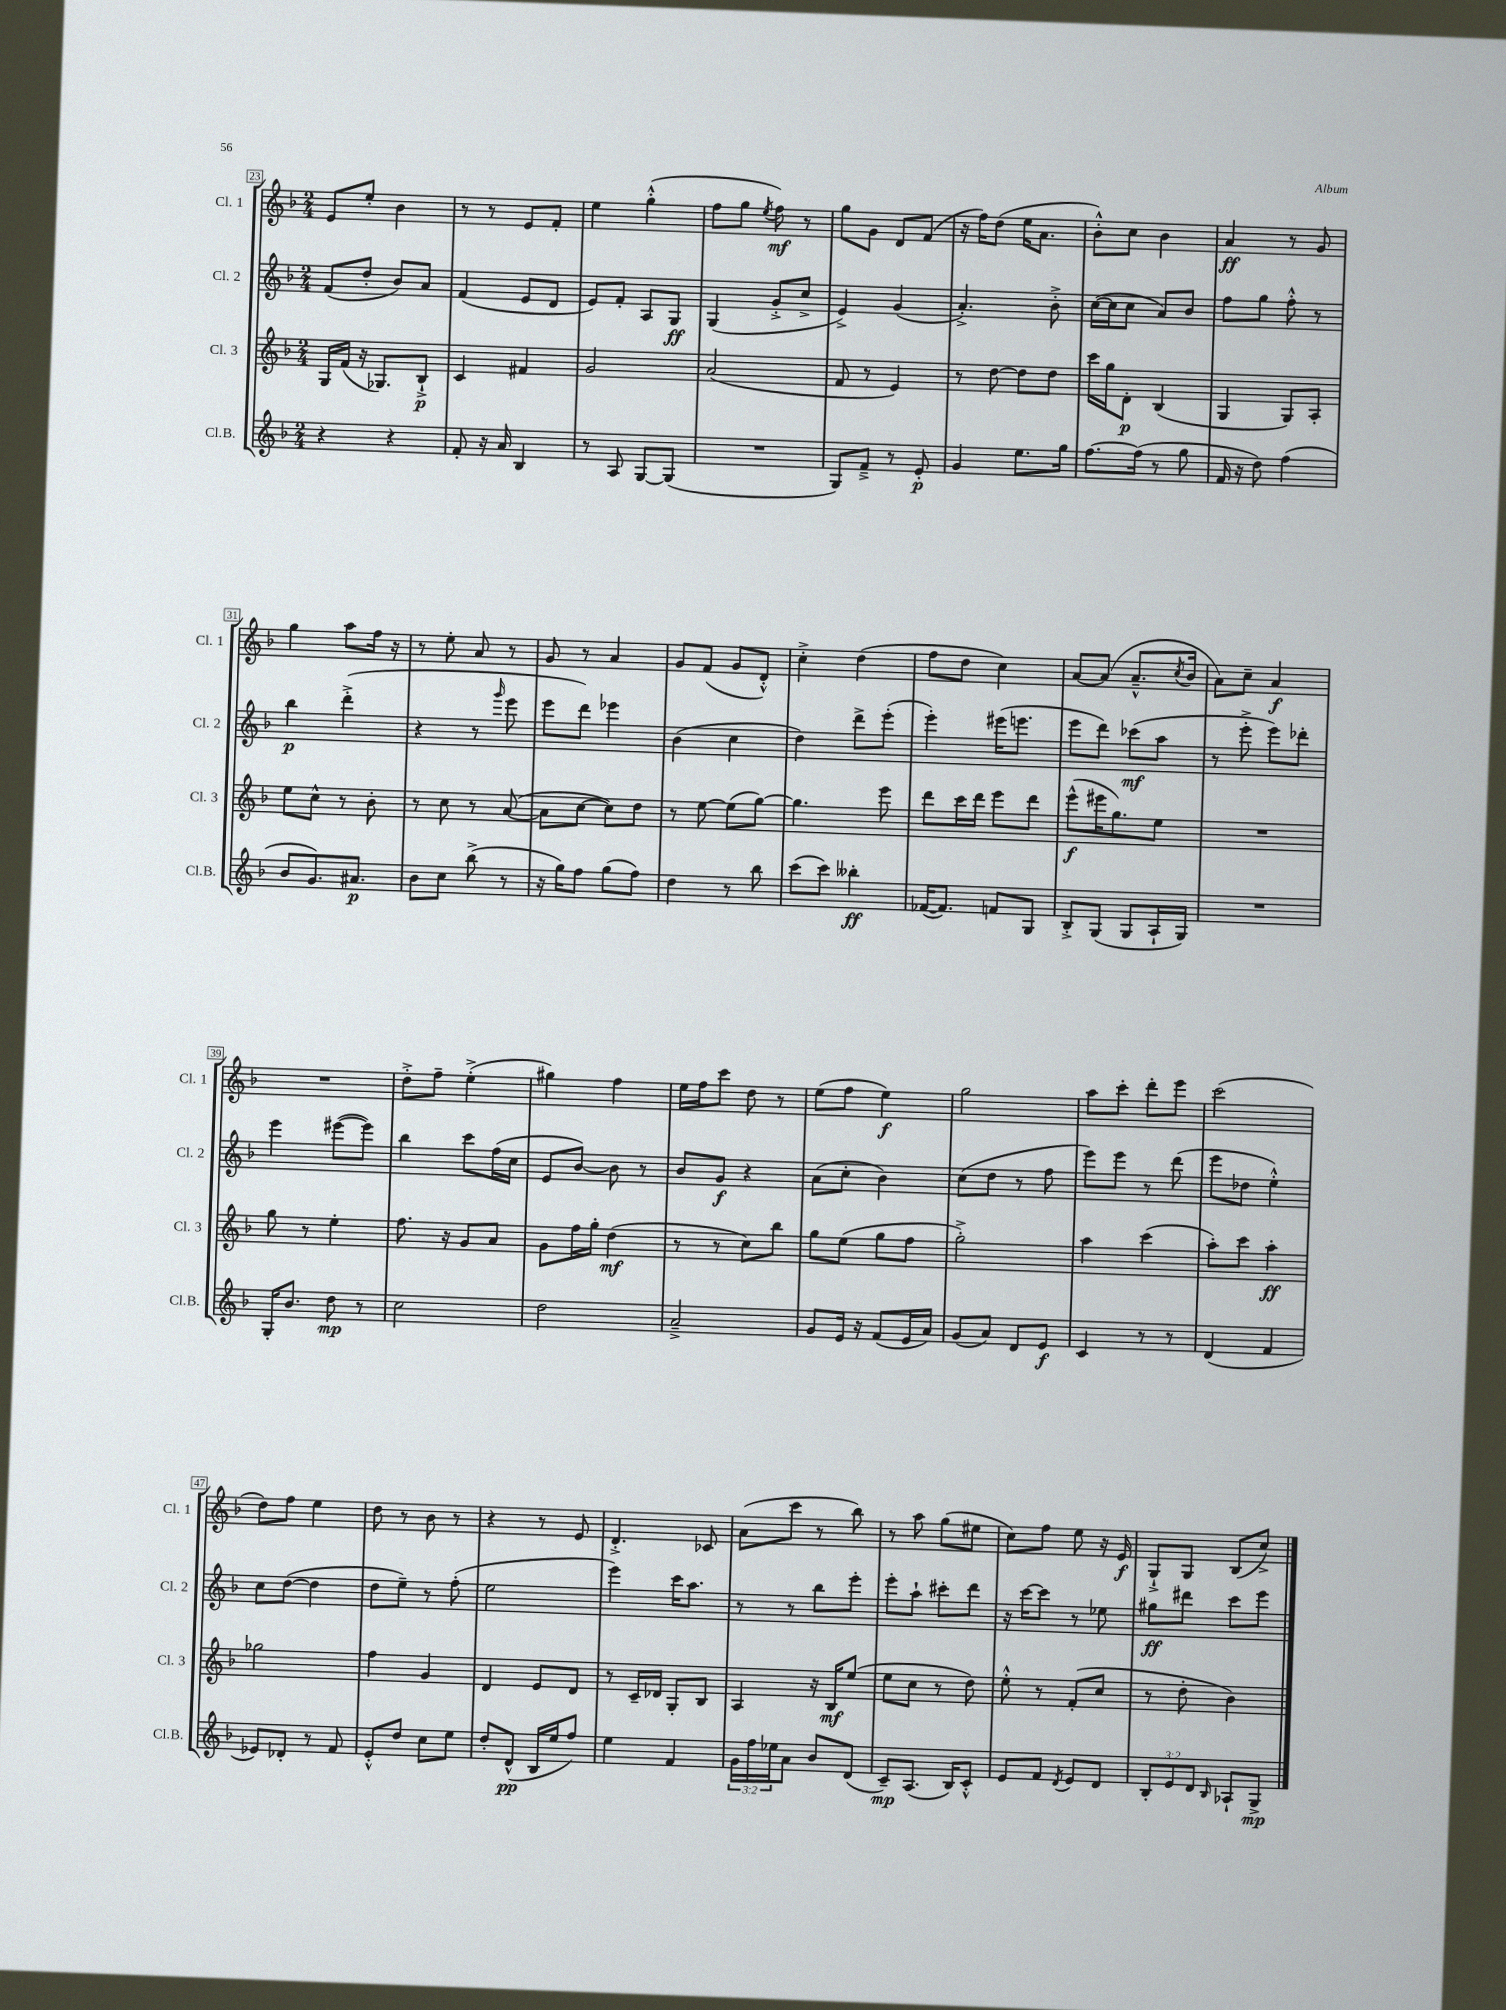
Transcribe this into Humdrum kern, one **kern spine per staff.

**kern	**dynam	**kern	**dynam	**kern	**dynam	**kern	**dynam
*part4	*part4	*part3	*part3	*part2	*part2	*part1	*part1
*staff4	*staff4	*staff3	*staff3	*staff2	*staff2	*staff1	*staff1
*I"Cl.B.	*	*I"Cl. 3	*	*I"Cl. 2	*	*I"Cl. 1	*
*I'Cl.B.	*	*I'Cl. 3	*	*I'Cl. 2	*	*I'Cl. 1	*
*clefG2	*	*clefG2	*	*clefG2	*	*clefG2	*
*k[b-]	*	*k[b-]	*	*k[b-]	*	*k[b-]	*
*M2/4	*	*M2/4	*	*M2/4	*	*M2/4	*
=23	=23	=23	=23	=23	=23	=23	=23
4r	.	16G/LL	.	(8f/L	.	8e/L	.
.	.	(16f/JJ	.	.	.	.	.
.	.	16r	.	8dd'/J	.	8ee'/J	.
.	.	8.G-X/L)	.	.	.	.	.
4r	.	.	.	8b-/L)	.	4b-\	.
.	.	8B-`^/J	p	8a/J	.	.	.
=24	=24	=24	=24	=24	=24	=24	=24
8f'/	.	4c/	.	(4f/	.	8r	.
16r	.	.	.	.	.	8r	.
16a/	.	.	.	.	.	.	.
4B-/	.	4f#X/	.	8e/L	.	8e/L	.
.	.	.	.	8d/J	.	8f'/J	.
=25	=25	=25	=25	=25	=25	=25	=25
8r	.	2g/	.	8e/L)	.	4ee\	.
8A/	.	.	.	8f'/J	.	.	.
[8G/L	.	.	.	8A/L	.	(4gg'^^\	.
(8G/J]	.	.	.	8G/J	ff	.	.
=26	=26	=26	=26	=26	=26	=26	=26
2r	.	(2a/	.	(4G/	.	8ff\L	.
.	.	.	.	.	.	8gg\J	.
.	.	.	.	.	.	8qee/	.
.	.	.	.	8g'^/L	.	8ff\)	mf
.	.	.	.	8cc^/J	.	8r	.
=27	=27	=27	=27	=27	=27	=27	=27
8G/L)	.	8f/	.	4e^/)	.	8gg\L	.
8f~^/J	.	8r	.	.	.	8g\J	.
8r	.	4e/)	.	(4g/	.	8d/L	.
8e'/	p	.	.	.	.	(8f/J	.
=28	=28	=28	=28	=28	=28	=28	=28
4g/	.	8r	.	4.a'^/)	.	16r	.
.	.	.	.	.	.	16ff\KL)	.
.	.	[8dd\	.	.	.	(8dd\J	.
8.ee\L	.	8dd\L]	.	.	.	16ee\KL	.
.	.	.	.	.	.	8.a\J	.
.	.	8dd\J	.	8b-'^\	.	.	.
16gg\Jk	.	.	.	.	.	.	.
=29	=29	=29	=29	=29	=29	=29	=29
[8.ff\L	.	16ccc\LL	.	([16cc\LL	.	8b-'^^\L)	.
.	.	16gg\J	.	16cc\J]	.	.	.
.	.	8d'\J	p	8cc\J	.	8cc\J	.
(16ff\Jk]	.	.	.	.	.	.	.
8r	.	(4B-/	.	8a/L)	.	4b-\	.
8gg\	.	.	.	8b-/J	.	.	.
=30	=30	=30	=30	=30	=30	=30	=30
16f/	.	4G/	.	8ff\L	.	4a/	ff
16r	.	.	.	.	.	.	.
8dd\)	.	.	.	8gg\J	.	.	.
(4ff\	.	8G/L)	.	8ff'^^\	.	8r	.
.	.	8A'/J	.	8r	.	8g/	.
!!LO:LB:g=z
=31	=31	=31	=31	=31	=31	=31	=31
8b-/L	.	8ee\L	.	4bb-\	p	4gg\	.
8.g/)	.	8cc^^\J	.	.	.	.	.
.	.	8r	.	(4ddd'^\	.	8aa\L	.
8.a#X/J	p	.	.	.	.	.	.
.	.	8b-'\	.	.	.	16ff\Jk	.
.	.	.	.	.	.	16r	.
=32	=32	=32	=32	=32	=32	=32	=32
8b-\L	.	8r	.	4r	.	8r	.
8cc\J	.	8cc\	.	.	.	8ee'\	.
(8bb-^\	.	8r	.	8r	.	8a/	.
.	.	.	.	16qqggg/	.	.	.
8r	.	([8a/	.	8eee\	.	8r	.
=33	=33	=33	=33	=33	=33	=33	=33
16r	.	8a\L]	.	8eee\L	.	8g/	.
16gg\KL)	.	.	.	.	.	.	.
8ff\J	.	[8cc\J	.	8ddd\J)	.	8r	.
(8gg\L	.	8cc\L])	.	4eee-X\	.	4a/	.
8ff\J)	.	8dd\J	.	.	.	.	.
=34	=34	=34	=34	=34	=34	=34	=34
4dd\	.	8r	.	(4b-\	.	8g/L	.
.	.	[8ee\	.	.	.	(8f/J	.
8r	.	(8ee\L]	.	4cc\	.	8g/L	.
8bb-\	.	[8gg\J)	.	.	.	8d'^^/J)	.
=35	=35	=35	=35	=35	=35	=35	=35
(8ccc\L	.	4.gg\]	.	4dd\)	.	4cc'^\	.
8ccc\J)	.	.	.	.	.	.	.
4bb--X'\	ff	.	.	8ddd^\L	.	(4dd\	.
.	.	8eee\	.	(8eee'\J	.	.	.
=36	=36	=36	=36	=36	=36	=36	=36
([16f-X/KL	.	8ddd\L	.	4eee'\)	.	8ff\L	.
8.f-/J])	.	.	.	.	.	.	.
.	.	16ccc\L	.	.	.	8dd\J	.
.	.	16ddd\JJ	.	.	.	.	.
8fn/L	.	8eee\L	.	(16eee#X\KL	.	4cc\)	.
.	.	.	.	8.eeen\J	.	.	.
8G/J	.	8ddd\J	.	.	.	.	.
=37	=37	=37	=37	=37	=37	=37	=37
8B-'^/L	.	(8eee^^\L	f	8eee\L	.	[8a/L	.
(8G/J	.	16eee#X\K	.	8ddd\J)	.	(8a/J]	.
.	.	8.gg\)	.	.	.	.	.
8G/L	.	.	.	(8ccc-X\L	mf	8.a~^^/L	.
16A`/L	.	8ee\J	.	8aa\J	.	.	.
.	.	.	.	.	.	8qcc/	.
16G/JJ)	.	.	.	.	.	16b-/Jk	.
=38	=38	=38	=38	=38	=38	=38	=38
2r	.	2r	.	8r	.	8a\L)	.
.	.	.	.	8eee'^\	.	8cc~\J	.
.	.	.	.	8eee\L)	.	4a/	f
.	.	.	.	8ddd-X'\J	.	.	.
!!LO:LB:g=z
=39	=39	=39	=39	=39	=39	=39	=39
16G'/KL	.	8gg\	.	4eee\	.	2r	.
8.b-/J	.	.	.	.	.	.	.
.	.	8r	.	.	.	.	.
8dd\	mp	4ee'\	.	([8eee#X\L	.	.	.
8r	.	.	.	8eee#\J])	.	.	.
=40	=40	=40	=40	=40	=40	=40	=40
2cc\	.	8.ff\	.	4bb-\	.	8dd'^\L	.
.	.	.	.	.	.	8ff~\J	.
.	.	16r	.	.	.	.	.
.	.	8g/L	.	8ccc\L	.	(4ee'^\	.
.	.	8a/J	.	(16ff\L	.	.	.
.	.	.	.	16cc\JJ	.	.	.
=41	=41	=41	=41	=41	=41	=41	=41
2dd\	.	8g\L	.	8e/L	.	4gg#X\)	.
.	.	16ff\L	.	[8b-/J)	.	.	.
.	.	16gg'\JJ	.	.	.	.	.
.	.	(4dd\	mf	8b-\]	.	4ff\	.
.	.	.	.	8r	.	.	.
=42	=42	=42	=42	=42	=42	=42	=42
2a~^/	.	8r	.	8b-/L	.	16ee\LL	.
.	.	.	.	.	.	16ff\J	.
.	.	8r	.	8g/J	f	8ccc\J	.
.	.	8cc\L)	.	4r	.	8dd\	.
.	.	8bb-\J	.	.	.	8r	.
=43	=43	=43	=43	=43	=43	=43	=43
8g/L	.	8gg\L	.	(8a\L	.	(8ee\L	.
16e/Jk	.	(8ee\J	.	8cc'\J	.	8ff\J	.
16r	.	.	.	.	.	.	.
(8f/L	.	8gg\L	.	4b-\)	.	4ee\)	f
16e/L	.	8ff\J	.	.	.	.	.
16a/JJ)	.	.	.	.	.	.	.
=44	=44	=44	=44	=44	=44	=44	=44
(8g/L	.	2gg'^\)	.	(8cc\L	.	2gg\	.
8a/J)	.	.	.	8dd\J	.	.	.
8d/L	.	.	.	8r	.	.	.
8e/J	f	.	.	8ff\	.	.	.
=45	=45	=45	=45	=45	=45	=45	=45
4c/	.	4aa\	.	8eee\L)	.	8aa\L	.
.	.	.	.	8eee\J	.	8ccc'\J	.
8r	.	(4ccc\	.	8r	.	8ddd'\L	.
8r	.	.	.	(8ddd\	.	8eee\J	.
=46	=46	=46	=46	=46	=46	=46	=46
(4d/	.	8aa'\L)	.	8eee\L	.	(2ccc\	.
.	.	8ccc\J	.	8dd-X\J	.	.	.
4f/	.	4aa'\	ff	4ee'^^\)	.	.	.
!!LO:LB:g=z
=47	=47	=47	=47	=47	=47	=47	=47
8e-X/L)	.	2gg-X\	.	8cc\L	.	8dd\L)	.
8d-X'/J	.	.	.	([8dd\J	.	8ff\J	.
8r	.	.	.	4dd\]	.	4ee\	.
8f/	.	.	.	.	.	.	.
=48	=48	=48	=48	=48	=48	=48	=48
8e'^^/L	.	4ff\	.	8dd\L	.	8dd\	.
8dd/J	.	.	.	8ee~\J)	.	8r	.
8cc\L	.	4g/	.	8r	.	8b-\	.
8ee\J	.	.	.	(8ff'\	.	8r	.
=49	=49	=49	=49	=49	=49	=49	=49
8dd'/L	.	4d/	.	2ee\	.	4r	.
(8d^^/J	pp	.	.	.	.	.	.
16B-/LL	.	8e/L	.	.	.	8r	.
16ee/J	.	.	.	.	.	.	.
8ff/J)	.	8d/J	.	.	.	8e/	.
=50	=50	=50	=50	=50	=50	=50	=50
4ee\	.	8r	.	4eee\)	.	4.d'^/	.
.	.	16c~/LL	.	.	.	.	.
.	.	16d-X/JJ	.	.	.	.	.
4f/	.	8G'/L	.	16ccc\KL	.	.	.
.	.	.	.	8.aa\J	.	.	.
.	.	8B-/J	.	.	.	8c-X/	.
=51	=51	=51	=51	=51	=51	=51	=51
24g\LL	.	4A/	.	8r	.	(8a\L	.
24ff\	.	.	.	.	.	.	.
24ee-X\J	.	.	.	.	.	.	.
8a\J	.	.	.	8r	.	8ccc\J	.
8b-/L	.	16r	.	8bb-\L	.	8r	.
.	.	16B-/KL	mf	.	.	.	.
(8d/J	.	(8ee/J	.	8eee'\J	.	8bb-\)	.
=52	=52	=52	=52	=52	=52	=52	=52
8c~/L)	mp	8ee\L	.	8eee'\L	.	8r	.
(8.A/J	.	8cc\J	.	8aa`\J	.	8aa\	.
.	.	8r	.	8ccc#X'\L	.	(8gg\L	.
16B-/KL)	.	.	.	.	.	.	.
8c'^^/J	.	8dd\)	.	8ddd\J	.	8ee#X\J	.
=53	=53	=53	=53	=53	=53	=53	=53
8e/L	.	8ee'^^\	.	16r	.	8cc\L)	.
.	.	.	.	[16ccc\KL	.	.	.
8f/J	.	8r	.	8ccc\J]	.	8ff\J	.
8qd/	.	.	.	.	.	.	.
8e/L	.	(8f'/L	.	8r	.	8ee\	.
8d/J	.	8cc/J	.	8ee-X\	.	16r	.
.	.	.	.	.	.	16e/	f
=54	=54	=54	=54	=54	=54	=54	=54
12B-'/L	.	8r	.	8gg#X\L	ff	8G`^/L	.
12e/	.	.	.	.	.	.	.
.	.	8dd'\	.	8ddd#X\J	.	8G/J	.
12d/J	.	.	.	.	.	.	.
16qqB-/	.	.	.	.	.	.	.
8A-X`/L	.	4b-\)	.	8ccc\L	.	(8B-/L	.
8G^/J	mp	.	.	8eee\J	.	8cc^/J)	.
==	==	==	==	==	==	==	==
*-	*-	*-	*-	*-	*-	*-	*-
